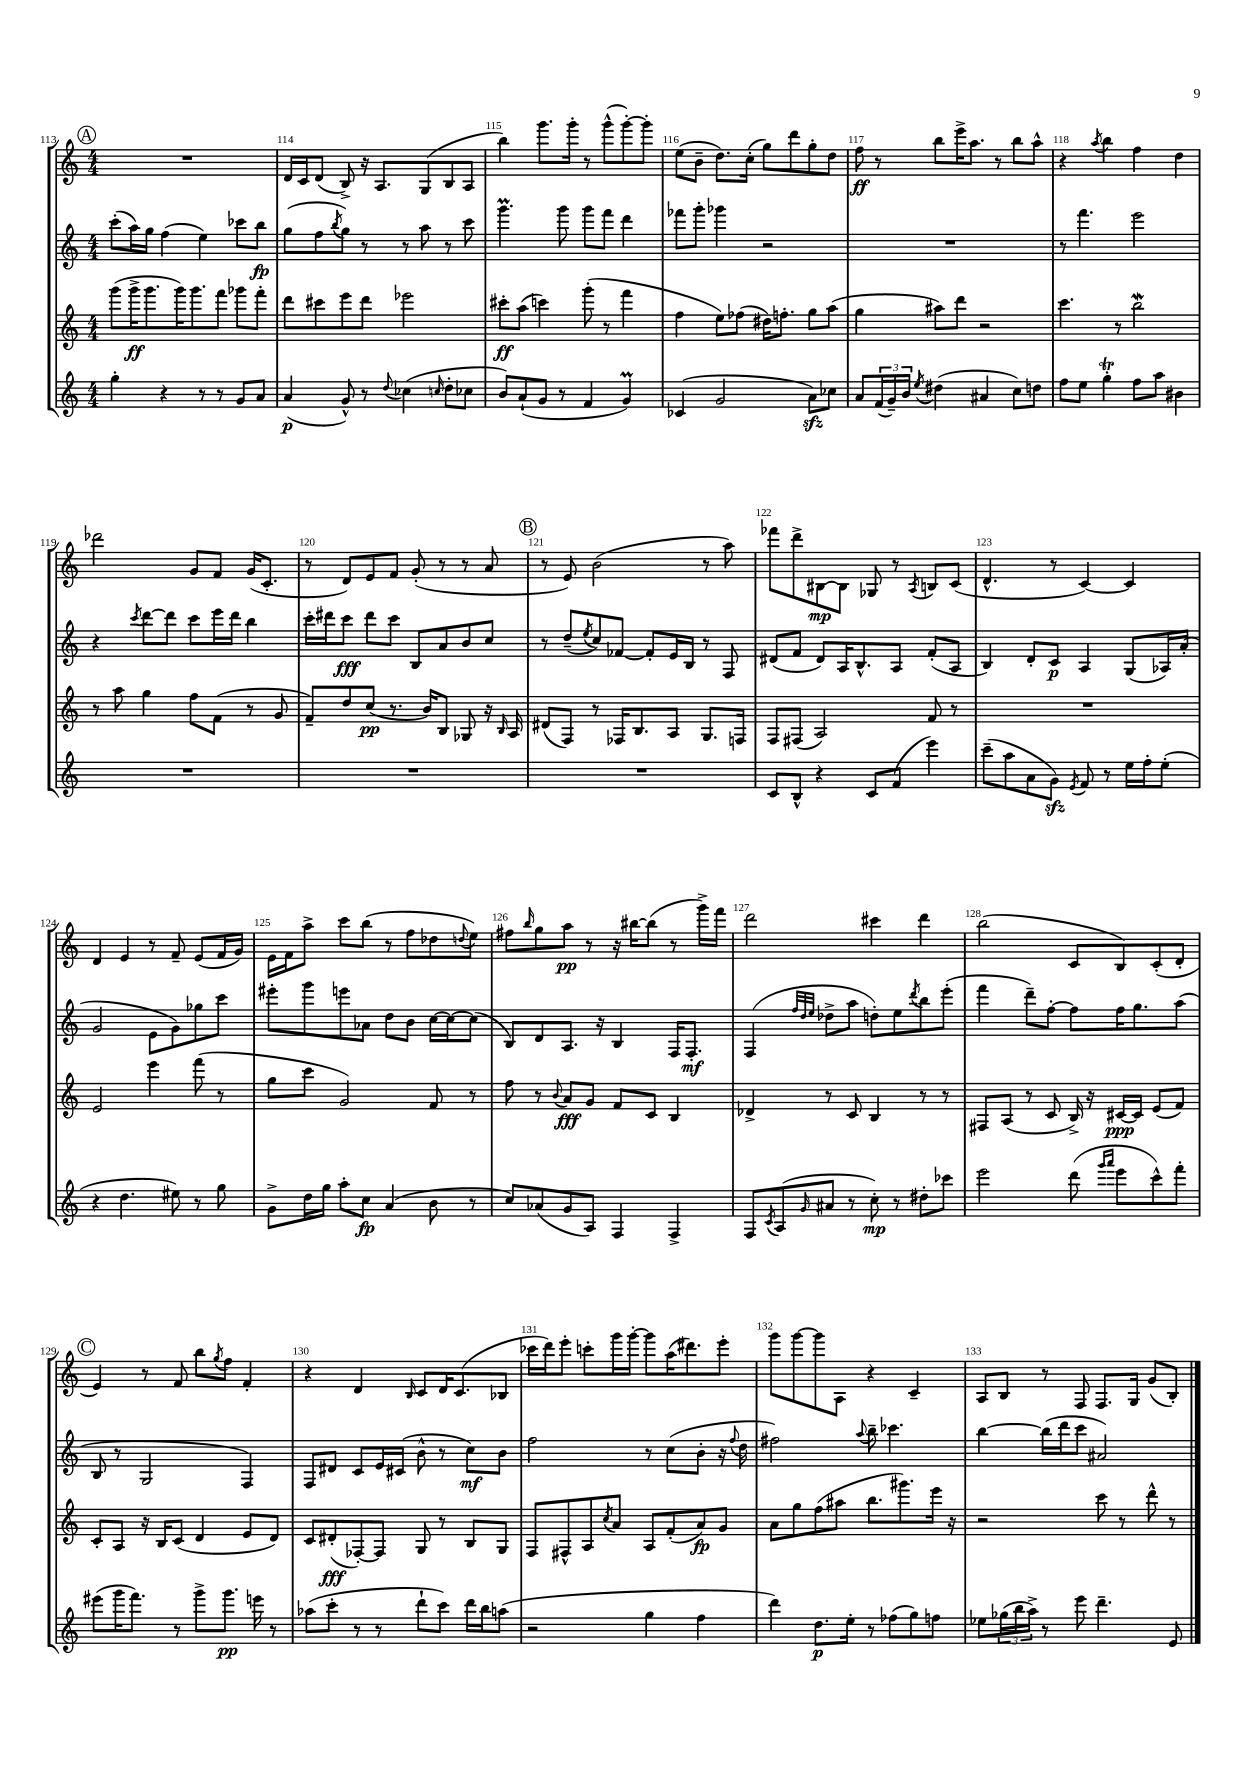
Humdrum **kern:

**kern	**kern	**kern	**kern
*staff4	*staff3	*staff2	*staff1
*clefG2	*clefG2	*clefG2	*clefG2
*k[]	*k[]	*k[]	*k[]
*M4/4	*M4/4	*M4/4	*M4/4
4gg'\	(8ggg\L	(8ccc'\L	1r
.	16ggg^\K	16aa\L)	.
.	8.ggg\	16gg\JJ	.
4r	.	(4ff\	.
.	16ggg\K)	.	.
.	8.ggg\	.	.
8r	.	4ee\)	.
8r	8fff\J	.	.
8g/L	8ggg-\L	8ccc-\L	.
8a/J	8fff'\J	8bb\J	.
=	=	=	=
(4a/	8ddd\L	(8gg\L	16d/LL
.	.	.	16c/J
.	8ccc#\	8ff\	(8d/J
.	.	8qbb/	.
8g^^/)	8eee\	8gg\J)	8B^/)
8r	8ddd\J	8r	16r
.	.	.	8.A/L
8qqdd/	.	.	.
(4cc-\	2eee-\	8r	.
.	.	8aa\	(8G/
16qqcc/	.	.	.
8dd'\L	.	8r	8B/
8cc-\J	.	8ccc\	8A/J
=	=	=	=
8b/L)	8ccc#'\L	4.ggg\	4bb\)
(8a`/	(8aa\J	.	.
8g/J	4ccc\)	.	8.ggg\L
8r	.	8ggg\	.
.	.	.	16ggg'\Jk
4f/	(8ggg'\	8ggg\L	8r
.	8r	8fff\J	(8ggg^^\L
4g/)	4fff\	4ddd\	[8ggg'\)
.	.	.	8ggg'\]J
=	=	=	=
(4c-/	4ff\	8fff-\L	(8ee\L
.	.	8ggg'\J	8b~\J
2g/	8ee\L)	4ggg-\	8.dd\L)
.	(8ff-\J	.	.
.	.	.	(16cc'\Jk
.	16dd#\LK)	2r	8gg\L)
.	8.ff'\J	.	.
.	.	.	8ddd\
8a\L)	8gg\L	.	8gg'\
8cc-\J	(8aa\J	.	8dd\J
=	=	=	=
8a/L	4gg\	1r	8ff\
(24f/L	.	.	8r
24g~/)	.	.	.
24b/JJ	.	.	.
8qee/	.	.	.
(4dd#\	8aa#\L)	.	8bb\L
.	8ddd\J	.	16eee^\K
.	.	.	8.aa\J
4a#/	2r	.	.
.	.	.	8r
8cc\L)	.	.	8bb\L
8dd\J	.	.	8aa^^\J
=	=	=	=
8ff\L	4.ccc\	8r	4r
8ee\J	.	4.fff\	.
.	.	.	8qaa/
4gg'\	.	.	4bb\
.	8r	.	.
8ff\L	2bb\	2eee\	4ff\
8aa\J	.	.	.
4b#\	.	.	4dd\
=	=	=	=
1r	8r	4r	2ddd-\
.	8aa\	.	.
.	.	8qccc/	.
.	4gg\	[8ddd\L	.
.	.	8ddd\]J	.
.	8ff\L	8ccc\L	8g/L
.	(8f\J	16eee\L	8f/J
.	.	16ddd\JJ	.
.	8r	4bb\	(16g/LK
.	.	.	8.c'/J
.	8g/	.	.
=	=	=	=
1r	8f~/L)	16ccc'\LL	8r
.	.	16ddd#\J	.
.	8dd/	8ccc\J	8d/L)
.	(8cc/J	8ddd#\L	8e/
.	8.r	8ccc\J	8f/J
.	.	8B/L	(8g'/
.	16b/LK)	.	.
.	8B/J	8a/	8r
.	8G-/	8b/	8r
.	16r	8cc/J	8a/
.	16qqB/	.	.
.	16A/	.	.
=	=	=	=
1r	(8d#/L	8r	8r
.	8F/J)	(8dd~/L	8e/)
.	.	8qee/	.
.	8r	8cc/)	(2b\
.	16F-/LK	[8f-/J	.
.	8.B/	.	.
.	.	8f-'/]L	.
.	8A/J	16e/L	.
.	.	16B/JJ	.
.	8.G/L	8r	8r
.	.	8F/	8aa\)
.	16F/Jk	.	.
=	=	=	=
8c/L	8F/L	(8d#/L	8fff-\L
8B^^/J	(8F#/J	8f/J	8ddd^\
4r	2A/)	8d#/L)	[8B#\
.	.	16A/K	8B#\]J
.	.	8.B^^/	.
8c/L	.	.	8G-/
(8f/J	.	8A/J	8r
.	.	.	8qA/
4eee\)	8f/	(8f'/L	8B/L
.	8r	8A/J	(8c/J
=	=	=	=
(8ccc~\L	1r	4B/)	4.d^^/
8aa\	.	.	.
8a\	.	8d'/L	.
8g\J)	.	8c/J	8r
8qe/	.	.	.
8f/	.	4A/	[4c/)
8r	.	.	.
16ee\LL	.	(8G/L	4c/]
16ff'\J	.	.	.
(8ee'\J	.	16A-/L)	.
.	.	(16a'/JJ	.
=	=	=	=
4r	2e/	2g/	4d/
4.dd\	.	.	4e/
.	4eee\	8e\L	8r
8ee#\)	.	8g\)	8f~/
8r	(8fff\	8gg-\	(8e/L
8gg\	8r	8ccc\J	16f/L
.	.	.	16g/JJ)
=	=	=	=
8g^\L	8gg\L	8eee#'\L	16e\LL
.	.	.	16f\J
16dd\L	8ccc\J	8ggg\	8aa^\J
16gg\JJ	.	.	.
8aa'\L	2g/)	8eee\	8ccc\L
8cc\J	.	8a-\J	(8bb\J
(4a/	.	8dd\L	8r
.	.	8b\J	8ff\L
8b\	8f/	[16cc\LL	8dd-\
.	.	16cc\_J	.
.	.	.	8qqdd/
8r	8r	(8cc\]J	8ee\J)
=	=	=	=
8cc/L)	8ff\	8B/L)	8ff#\L
.	.	.	16qqbb/
(8a-/	8r	8d/	8gg\
.	8qqb/	.	.
8g/	8a/L	8.A/J	8aa\J
8A/J)	8g/J	.	8r
.	.	16r	.
4F/	8f/L	4B/	16r
.	.	.	[16bb#\LK
.	8c/J	.	(8bb#\]J
4F^/	4B/	16F/LK	8r
.	.	8.F'/J	.
.	.	.	16ggg^\LL)
.	.	.	16fff\JJ
=	=	=	=
8F/L	4d-^/	(4F/	2ddd\
8qc/	.	.	.
(8A/	.	.	.
.	.	32qqff/LLL	.
.	.	32qqdd/	.
16qqg/	.	32qqee/JJJ	.
8a#/J	8r	8dd-^\L	.
8r	8c/	8aa\J	.
8cc'\)	4B/	8dd'\L)	4ccc#\
8r	.	8ee\	.
.	.	8qddd/	.
8dd#'\L	8r	8bb\	4ddd\
8ccc-\J	8r	(8eee'\J	.
=	=	=	=
2eee\	8F#/L	4fff\	(2bb\
.	(8A/J	.	.
.	8r	8ddd~\L)	.
.	8c/	[8ff'\J	.
(8ddd\	16B^/)	8ff\]L	8c/L
.	16r	.	.
16qqggg/LL	.	.	.
16qqaaa/JJ	.	.	.
8eee\L	[16c#/LL	16ff\K	8B/)
.	16c#/]JJ	8.gg\	.
8ccc^^\)	(8e/L	.	(8c'/
8fff'\J	8f/J)	(8aa\J	8d'/J
=	=	=	=
(8eee#\L	8c'/L	8B/	4e/)
16ggg\K	8A/J	8r	.
8.fff\J)	.	.	.
.	16r	2G/	8r
.	16B/LK	.	.
8r	(8c/J	.	8f/
8ggg^\L	4d/	.	8bb\L
.	.	.	8qgg/
8.ggg\J	.	.	8ff\J
.	8e/L	4F/)	4f'/
16eee\	.	.	.
8r	8d/J)	.	.
=	=	=	=
(8aa-\L	8c/L	8F/L	4r
8ccc'\J	(8d#'/	8d#/J	.
8r	[8F-'/)	8c/L	4d/
8r	8F-/]J	16e/L	.
.	.	(16c#/JJ	.
.	.	.	16qqB/
8ddd`\L	8G/	8b^^\	8c/L
8ccc\J)	8r	8r	16d/K
.	.	.	(8.c/
16ddd\LL	8B/L	8cc\L)	.
16bb\J	.	.	.
(8aa\J	8G/J	8b\J	8B-/J
=	=	=	=
2r	8F/L	2ff\	16ccc-\LL
.	.	.	16ddd\J)
.	8F#^^/	.	8eee'\J
.	8A/	.	8ccc'\L
.	8qcc/	.	.
.	8a/J	.	16ggg\L
.	.	.	[16ggg'\JJ
4gg\	8A/L	8r	8ggg\]L
.	(8f'/	(8cc\L	(16aa\K
.	.	.	8.ddd#\)
4ff\	8a/)	8b'\J	.
.	8g/J	16r	8eee'\J
.	.	8qqff/	.
.	.	16dd\	.
=	=	=	=
4ddd\)	8a\L	2ff#\)	8ggg\L
.	8gg\	.	[8ggg\
8.dd\L	(8ff\	.	8ggg\]
.	8aa#\J	.	8A\J
16ee'\Jk	.	.	.
.	.	8qqaa/	.
8r	8.bb\L	8bb~\	4r
(8ff-\L	.	4.ccc-\	.
.	8.ggg#\)	.	.
8gg\)	.	.	4c~/
8ff\J	16eee\Jk	.	.
.	16r	.	.
=	=	=	=
8ee-\L	2r	[4bb\	8A/L
(24gg-\L	.	.	8B/J
24bb\	.	.	.
24aa^\JJ)	.	.	.
8r	.	(16bb\]LL	8r
.	.	16ddd\J	.
8eee\	.	8ccc\J	8F/
4.ddd~\	8ccc\	2a#/)	8.F/L
.	8r	.	.
.	.	.	16G/Jk
.	8ddd^^\	.	(8g/L
8e/	8r	.	8B'/J)
==	==	==	==
*-	*-	*-	*-
